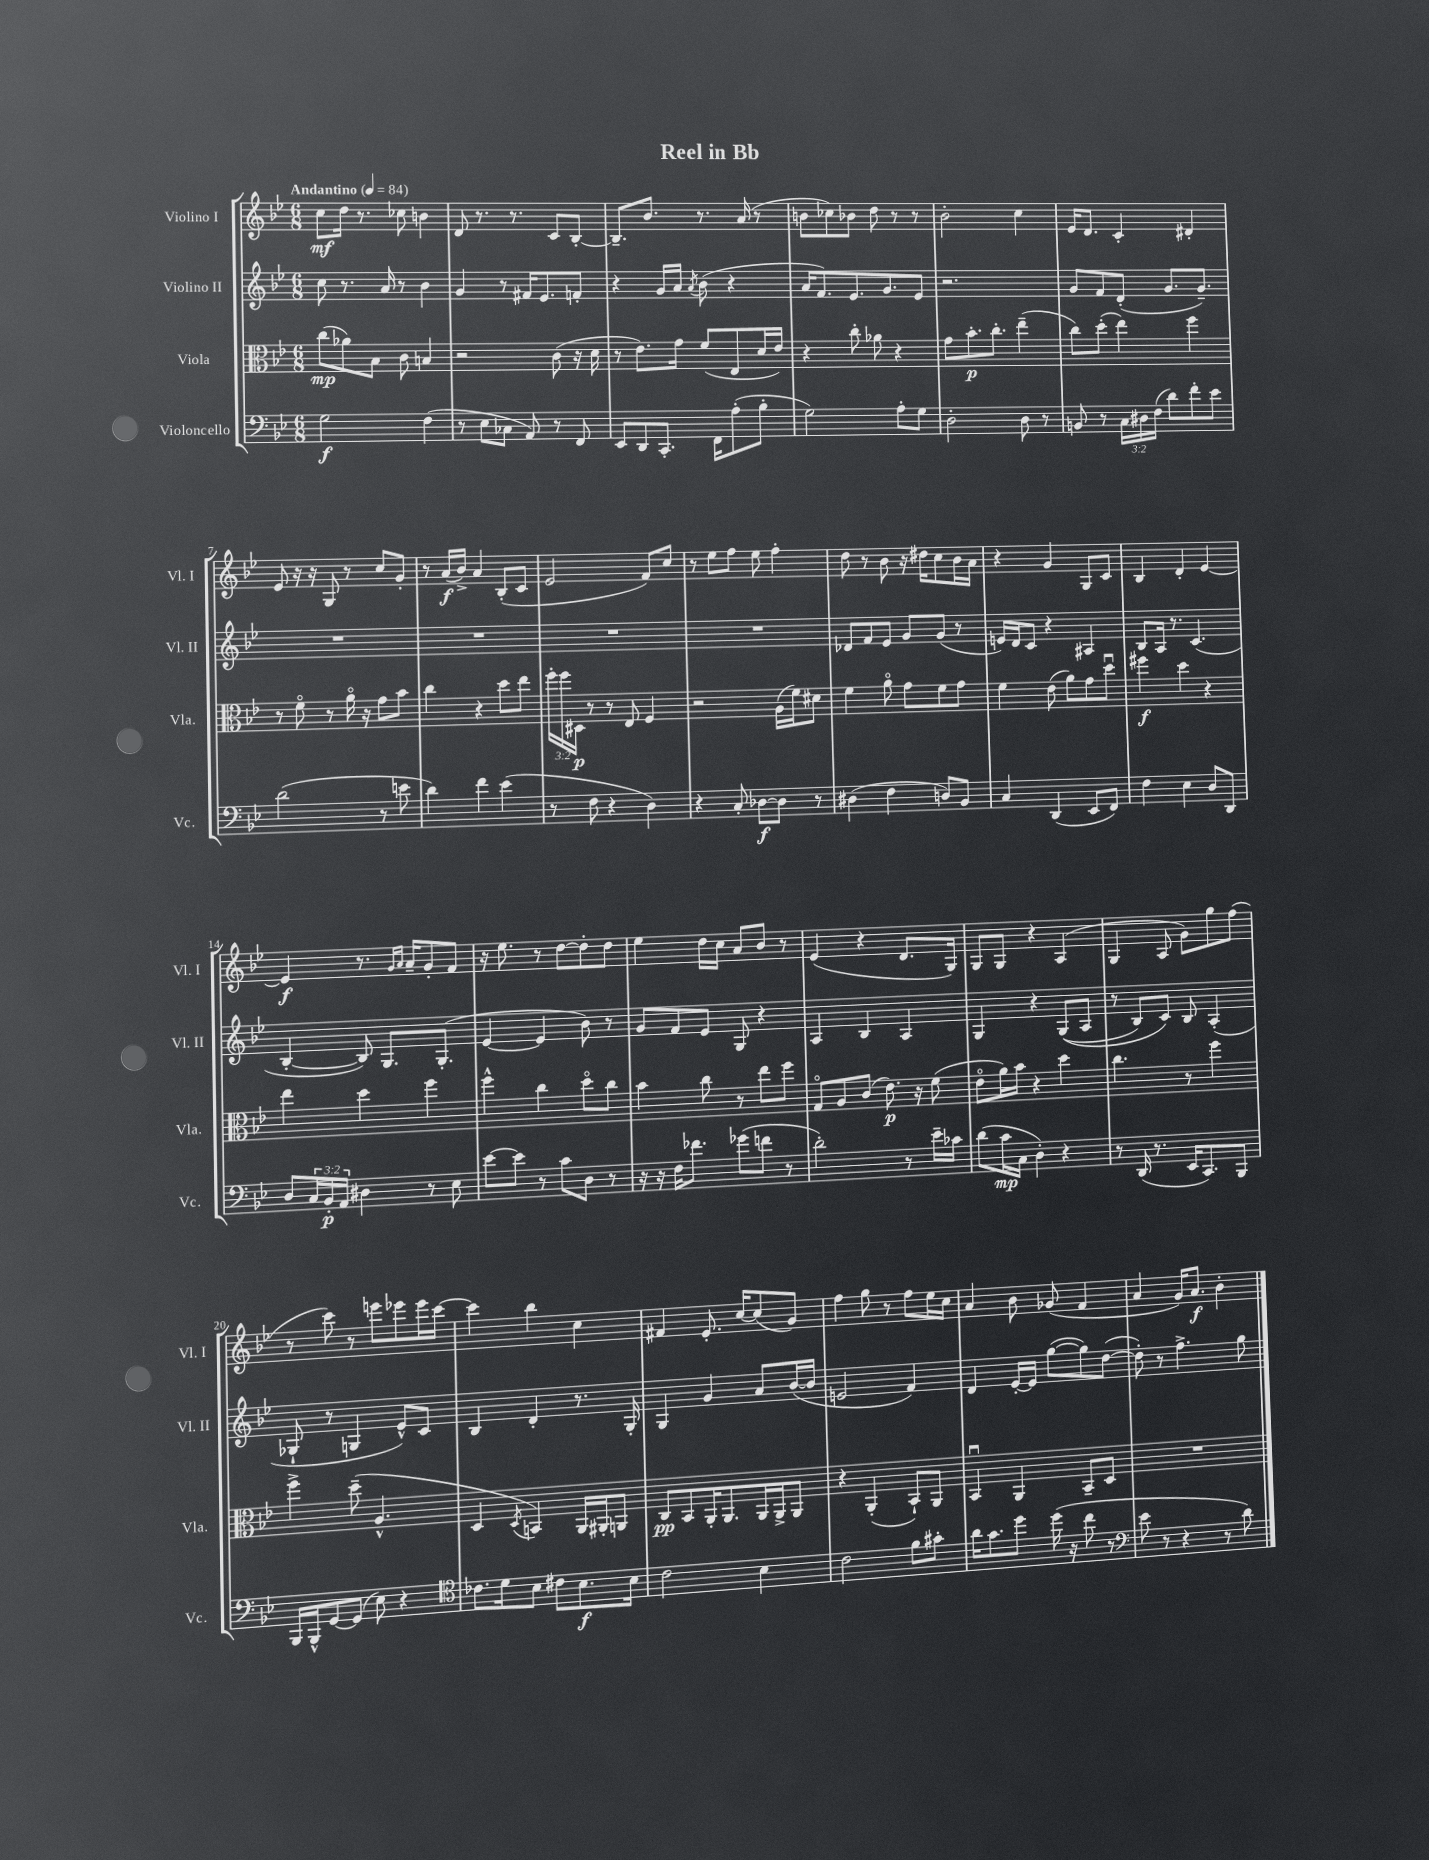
\header { title = "Reel in Bb" }
<<
\new StaffGroup <<
\new Staff = "s0" \with { instrumentName = "Violino I" shortInstrumentName = "Vl. I" } {
    \clef treble \key bes \major \numericTimeSignature \time 6/8 \tempo "Andantino" 4 = 84
    c''8\mf d''16 r8. ces''8 b'4 |
    d'8 r8. r8. c'8 bes8~-. |
    bes8.-- bes'8. r8. a'16( r8 |
    b'8 ces''8) bes'8 d''8 r8 r8 |
    bes'2-. c''4 |
    ees'16 d'8. c'4-. dis'4-. |
    ees'8 r16 r16 g8 r8 c''8 g'8-. |
    r8 a'16\f( bes'16->) a'4 bes8-.( c'8 |
    ees'2 f'8) c''8 |
    r8 ees''8 f''8 ees''8 f''4-. |
    d''8 r8 bes'8 r16 dis''16 c''8 bes'16 a'16 |
    r4 g'4 g8 c'8 |
    bes4 d'4-. ees'4~ |
    ees'4\f r8. \grace { g'16 a'16 } a'16-- g'8-. f'8 |
    r16 ees''8. r8 d''8~ d''8-. d''8 |
    ees''4 d''16 c''16 a'8 bes'8 r8 |
    ees'4( r4 d'8. g16) |
    g8 g8 r4 a4( |
    g4 a8 g'8) g''8 f''8( |
    r8 c'''8) r8 e'''8 ees'''8 ees'''16 c'''16~ |
    c'''4 bes''4 c''4 |
    fis'4 ees'8.-. c''16~ c''8( g'8) |
    f''4 g''8 r8 f''8 ees''16 c''16 |
    a'4 bes'8 ges'8( f'4 |
    a'4 g'16) a'8.\f bes'4-. \bar "|." |
}
\new Staff = "s1" \with { instrumentName = "Violino II" shortInstrumentName = "Vl. II" } {
    \clef treble \key bes \major \numericTimeSignature \time 6/8
    c''8 r8. a'16 r8 bes'4 |
    g'4 r8 fis'16 ees'8. f'8-. |
    r4 g'16 a'16 \acciaccatura { a'8 } bes'8( r4 |
    a'16 f'8.) ees'8. g'8. ees'8 |
    r2. |
    g'8 f'8 d'8-.( g'8. g'8.--) |
    R2. |
    R2. |
    R2. |
    R2. |
    des'8 f'8 ees'8 g'8 g'8( r8 |
    e'16) d'16 c'8 r4 ais4 |
    bes8 a16 r8. c'4.( |
    bes4~-. bes8) g8. g8.-.( |
    ees'4~ ees'4 bes'8) r8 |
    g'8 f'8 ees'8 g8 r4 |
    a4 bes4 a4 |
    g4 r4 g8(\( a8 |
    r8 bes8) c'8\) bes8 a4-.( |
    ges8-! r8 g4 ees'8-^) c'8 |
    bes4 d'4-. r8. g16-. |
    g4 g'4 a'8 bes'16~( bes'16 |
    e'2 f'4) |
    d'4 ees'16~-. ees'16 g''8~( g''8) d''8~( |
    d''8-.) r8 f''4.-> g''8 \bar "|." |
}
\new Staff = "s2" \with { instrumentName = "Viola" shortInstrumentName = "Vla." } {
    \clef alto \key bes \major \numericTimeSignature \time 6/8 \override Staff.TupletNumber.text = #tuplet-number::calc-fraction-text
    c''8\mp( aes'8) bes8 c'8 b4 |
    r2 c'8( r16 d'16 |
    r8 ees'8.) g'16 f'8( ees8 d'16 ees'16) |
    r4 c''8-. aes'8 r4 |
    g'8 bes'8.-.\p c''8.-. ees''4--( |
    c''8) d''8-.( ees''4) f''4 |
    r8 f'8\flageolet r8 a'16\flageolet r16 g'8 bes'8 |
    c''4 r4 d''8 ees''8 |
    \tuplet 3/2 { f''16-. f''16 dis16\p } r8 r8 ees8 f4 |
    r2 a16( f'16) dis'8 |
    f'4 a'8\flageolet g'8 f'8 g'8 |
    f'4 ees'8( a'8) g'8 d''8\downbow |
    fis''4\f d''4 r4 |
    ees''4 d''4 f''4 |
    f''4-^ c''4 d''8\flageolet c''8 |
    bes'4 c''8 r8 ees''8 f''8 |
    g8\flageolet a8 c'8( ees'8.\p) r16 f'8( |
    ees'8\flageolet a'16) bes'16 r4 d''4 |
    c''4. r8 f''4 |
    f''4-> d''8--( a4.-^ |
    d4 \acciaccatura { d8 } b,4) a,16 ais,16-. a,8 |
    c8\pp bes,8 a,16-. a,8. a,16 a,16-> a,8 |
    r4 a,4-.( bes,8-!) a,8 |
    bes,4\downbow a,4 bes,8-- d8 |
    R2. \bar "|." |
}
\new Staff = "s3" \with { instrumentName = "Violoncello" shortInstrumentName = "Vc." } {
    \clef bass \key bes \major \numericTimeSignature \time 6/8 \override Staff.TupletNumber.text = #tuplet-number::calc-fraction-text
    g2\f f4( |
    r8 ees8 ces8 a,8) r8 f,8 |
    ees,8 d,8 c,8.-. f,16 a8-.( bes8-. |
    g2) a8-. g8 |
    d2-. d8 r8 |
    b,8 r8 \tuplet 3/2 { c16 dis16 f16( } d'8) f'8-. ees'8 |
    d'2( r8 e'8 |
    d'4) f'4 ees'4( |
    r8 f8 r4 d4) |
    r4 c8-. des8~\f des8 r8 |
    dis4( f4 d8) bes,8 |
    c4 d,4( ees,8 f,8) |
    f4 ees4 d8 d,8 |
    d8 \tuplet 3/2 { c16 bes,16-.\p a,16 } dis4 r8 ees8 |
    ees'8~ ees'8 r8 c'8 d8 r8 |
    r16 r16 f16 fes'8. ges'8( f'8 r8 |
    d'2-.) r8 ees'16-- ces'16 |
    d'8( c'16\mp c16 d4-.) r4 |
    r8 d,16( r8. ees,16 c,8.) bes,,8 |
    bes,,16 bes,,16-^ g,8~ g,8( ees8) r4 |
    \clef tenor ces'8. d'16 bes8 cis'8 bes8.\f bes16 |
    c'2 bes4 |
    c'2 f'8 gis'8-. |
    a'16 g'8. d''8 d''16( r16 c''8 r8 |
    \clef bass ees'8 r8 r4 r8 d'8) \bar "|." |
}
>>
>>
